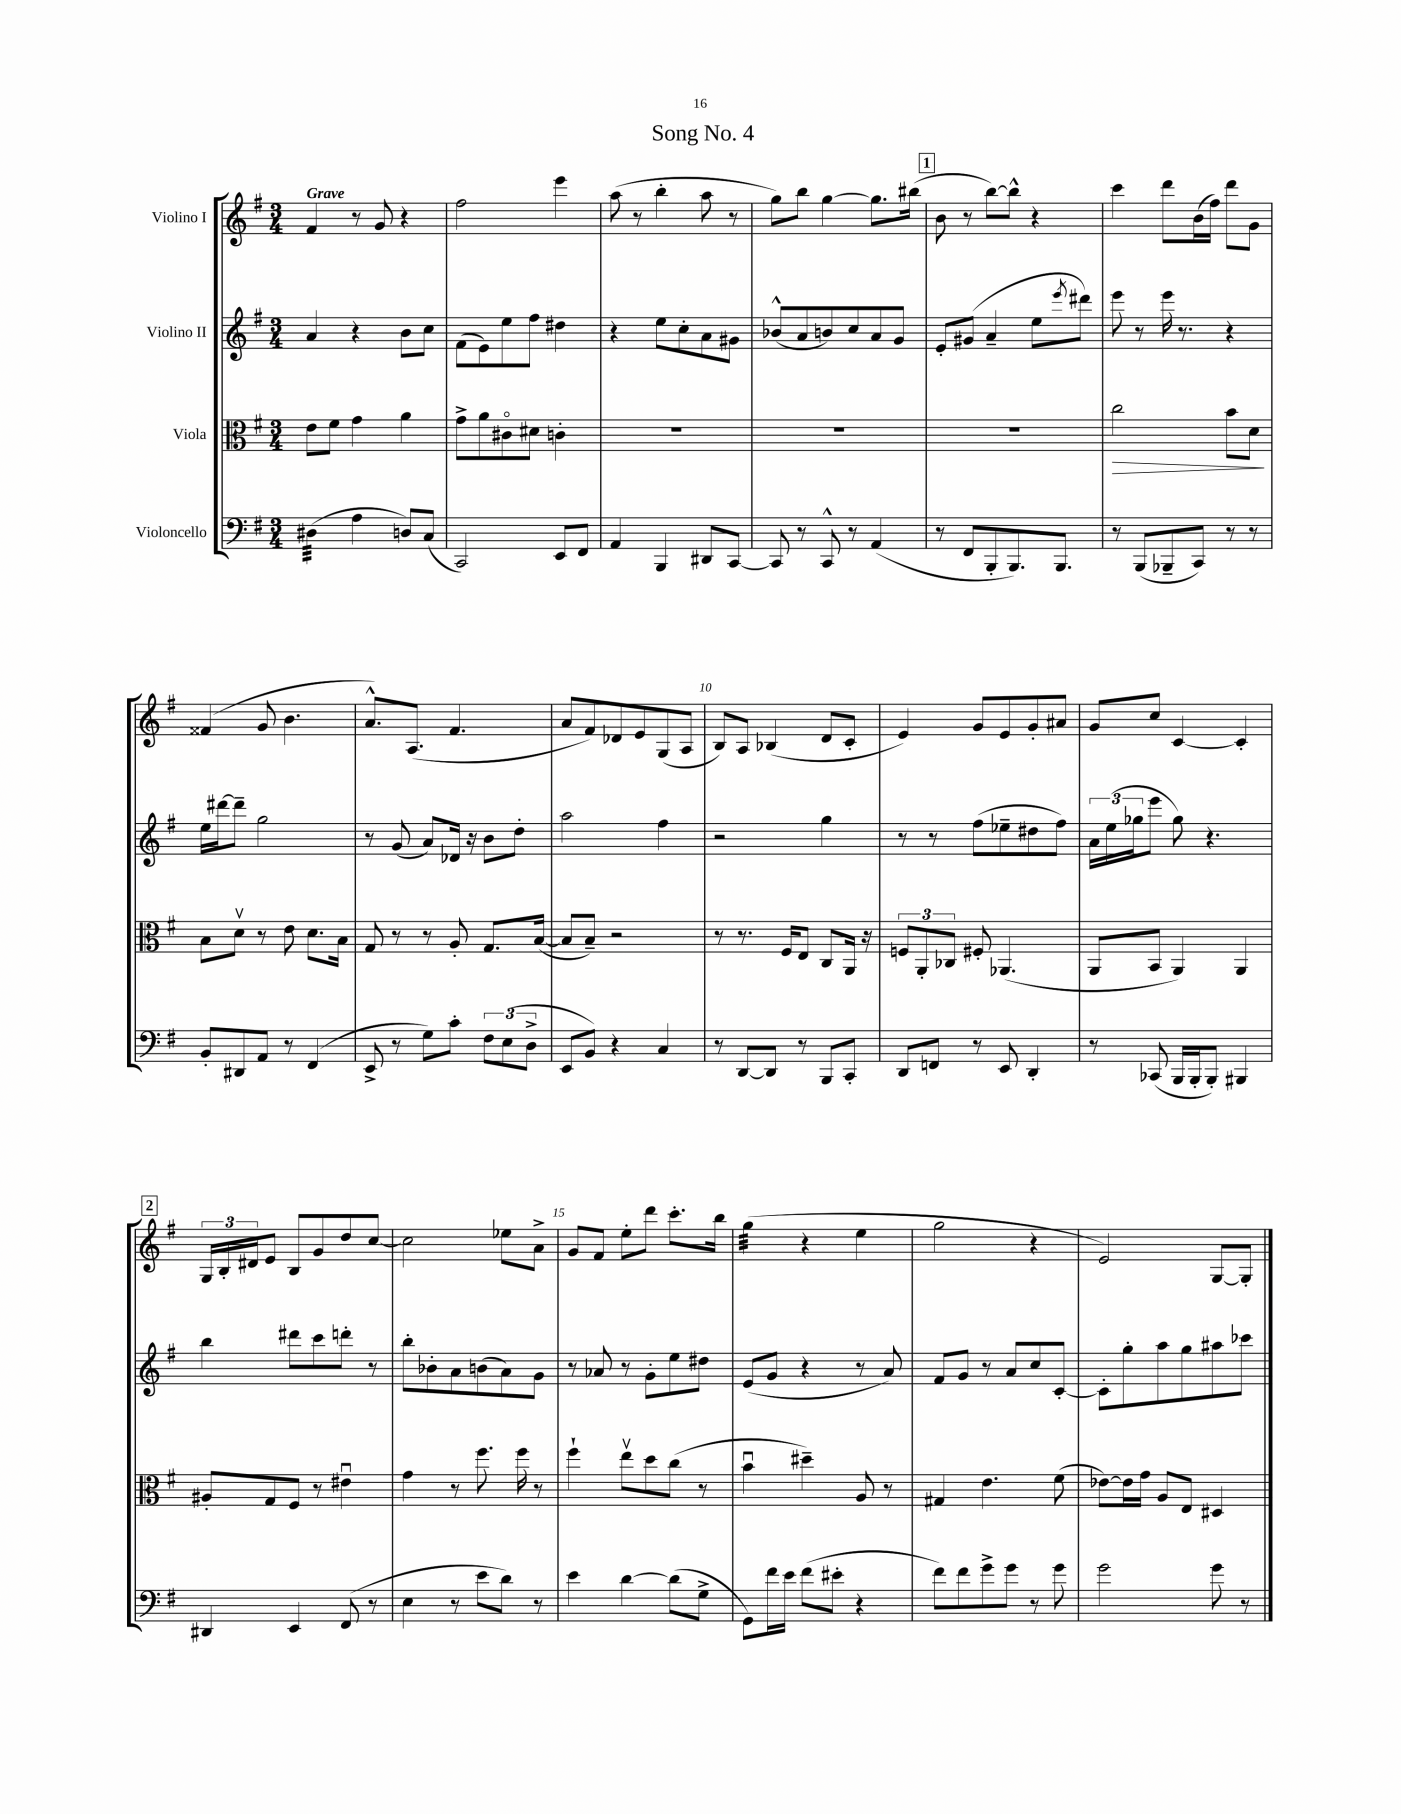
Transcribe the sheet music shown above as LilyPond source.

\header { title = "Song No. 4" }
<<
\new StaffGroup <<
\new Staff = "s0" \with { instrumentName = "Violino I" } {
    \clef treble \key g \major \numericTimeSignature \time 3/4 \tempo "Grave"
    fis'4 r8 g'8 r4 |
    fis''2 e'''4 |
    a''8( r8 b''4-. a''8 r8 |
    g''8) b''8 g''4~ g''8. bis''16( |
    \mark \markup { \box "1" } b'8 r8 b''8~) b''8-^ r4 |
    c'''4 d'''8 b'16( fis''16) d'''8 g'8 |
    fisis'4( g'8 b'4. |
    a'8.-^) a8.( fis'4. |
    a'8 fis'8) des'8 e'8 g8( a8 |
    b8) a8 bes4( d'8 c'8-. |
    e'4) g'8 e'8 g'8-. ais'8 |
    g'8 c''8 c'4~ c'4-. |
    \mark \markup { \box "2" } \tuplet 3/2 { g16 b16-. dis'16 } e'8 b8 g'8 d''8 c''8~ |
    c''2 ees''8 a'8-> |
    g'8 fis'8 e''8-. d'''8 c'''8.-. b''16 |
    g''4:32( r4 e''4 |
    g''2 r4 |
    e'2) g8~ g8-. \bar "|." |
}
\new Staff = "s1" \with { instrumentName = "Violino II" } {
    \clef treble \key g \major \numericTimeSignature \time 3/4
    a'4 r4 b'8 c''8 |
    fis'8( e'8) e''8 fis''8 dis''4 |
    r4 e''8 c''8-. a'8 gis'8 |
    bes'8-^( a'8 b'8) c''8 a'8 g'8 |
    \mark \markup { \box "1" } e'8-. gis'8( a'4-- e''8 \acciaccatura { e'''8 } dis'''8) |
    e'''8 r8 e'''16 r8. r4 |
    e''16 dis'''16~ dis'''8-- g''2 |
    r8 g'8( a'8) des'16 r16 b'8 d''8-. |
    a''2 fis''4 |
    r2 g''4 |
    r8 r8 fis''8( ees''8-- dis''8 fis''8) |
    \tuplet 3/2 { a'16 e''16( ges''16 } e'''8 ges''8) r4. |
    \mark \markup { \box "2" } b''4 dis'''8 c'''8 d'''8-. r8 |
    b''8-. bes'8-. a'8 b'8( a'8) g'8 |
    r8 aes'8 r8 g'8-. e''8 dis''8 |
    e'8( g'8 r4 r8 a'8) |
    fis'8 g'8 r8 a'8 c''8 c'8~-. |
    c'8-. g''8-. a''8 g''8 ais''8 ces'''8 \bar "|." |
}
\new Staff = "s2" \with { instrumentName = "Viola" } {
    \clef alto \key g \major \numericTimeSignature \time 3/4
    e'8 fis'8 g'4 a'4 |
    g'8-> a'8 cis'8\flageolet dis'8 c'4-. |
    R2. |
    R2. |
    \mark \markup { \box "1" } R2. |
    c''2\> b'8 d'8\! |
    b8 d'8\upbow r8 e'8 d'8. b16 |
    g8 r8 r8 a8-. g8. b16~( |
    b8 b8--) r2 |
    r8 r8. fis16 e8 c8 a,16 r16 |
    \tuplet 3/2 { f8 a,8-. ces8 } fis8-. aes,4.( |
    a,8 b,8 a,4) a,4 |
    \mark \markup { \box "2" } ais8-. g8 fis8 r8 eis'4\downbow |
    g'4 r8 fis''8. fis''16 r8 |
    fis''4-! e''8\upbow d''8 c''8( r8 |
    b'4\downbow dis''4--) a8 r8 |
    gis4 e'4. fis'8( |
    ees'8~) ees'16 g'16 a8 e8 dis4 \bar "|." |
}
\new Staff = "s3" \with { instrumentName = "Violoncello" } {
    \clef bass \key g \major \numericTimeSignature \time 3/4
    dis4:32( a4 d8) c8( |
    c,2) e,8 fis,8 |
    a,4 b,,4 dis,8 c,8~ |
    c,8 r8 c,8-^ r8 a,4( |
    \mark \markup { \box "1" } r8 fis,8 b,,8-. b,,8.) b,,8. |
    r8 b,,8( bes,,8-- c,8) r8 r8 |
    b,8-. dis,8 a,8 r8 fis,4( |
    e,8-> r8 g8) c'8-. \tuplet 3/2 { fis8 e8( d8-> } |
    e,8 b,8) r4 c4 |
    r8 d,8~ d,8 r8 b,,8 c,8-. |
    d,8 f,8 r8 e,8 d,4-. |
    r8 ces,8( b,,16 b,,16-. b,,8-.) bis,,4 |
    \mark \markup { \box "2" } dis,4 e,4 fis,8( r8 |
    e4 r8 e'8 d'8) r8 |
    e'4 d'4~ d'8( g8-> |
    g,8) fis'16 e'16 fis'8( eis'8-. r4 |
    fis'8) fis'8 g'8-> g'8 r8 g'8 |
    g'2 g'8 r8 \bar "|." |
}
>>
>>
\layout { \context { \Score \override BarNumber.break-visibility = ##(#f #t #t) barNumberVisibility = #(every-nth-bar-number-visible 5) } }
